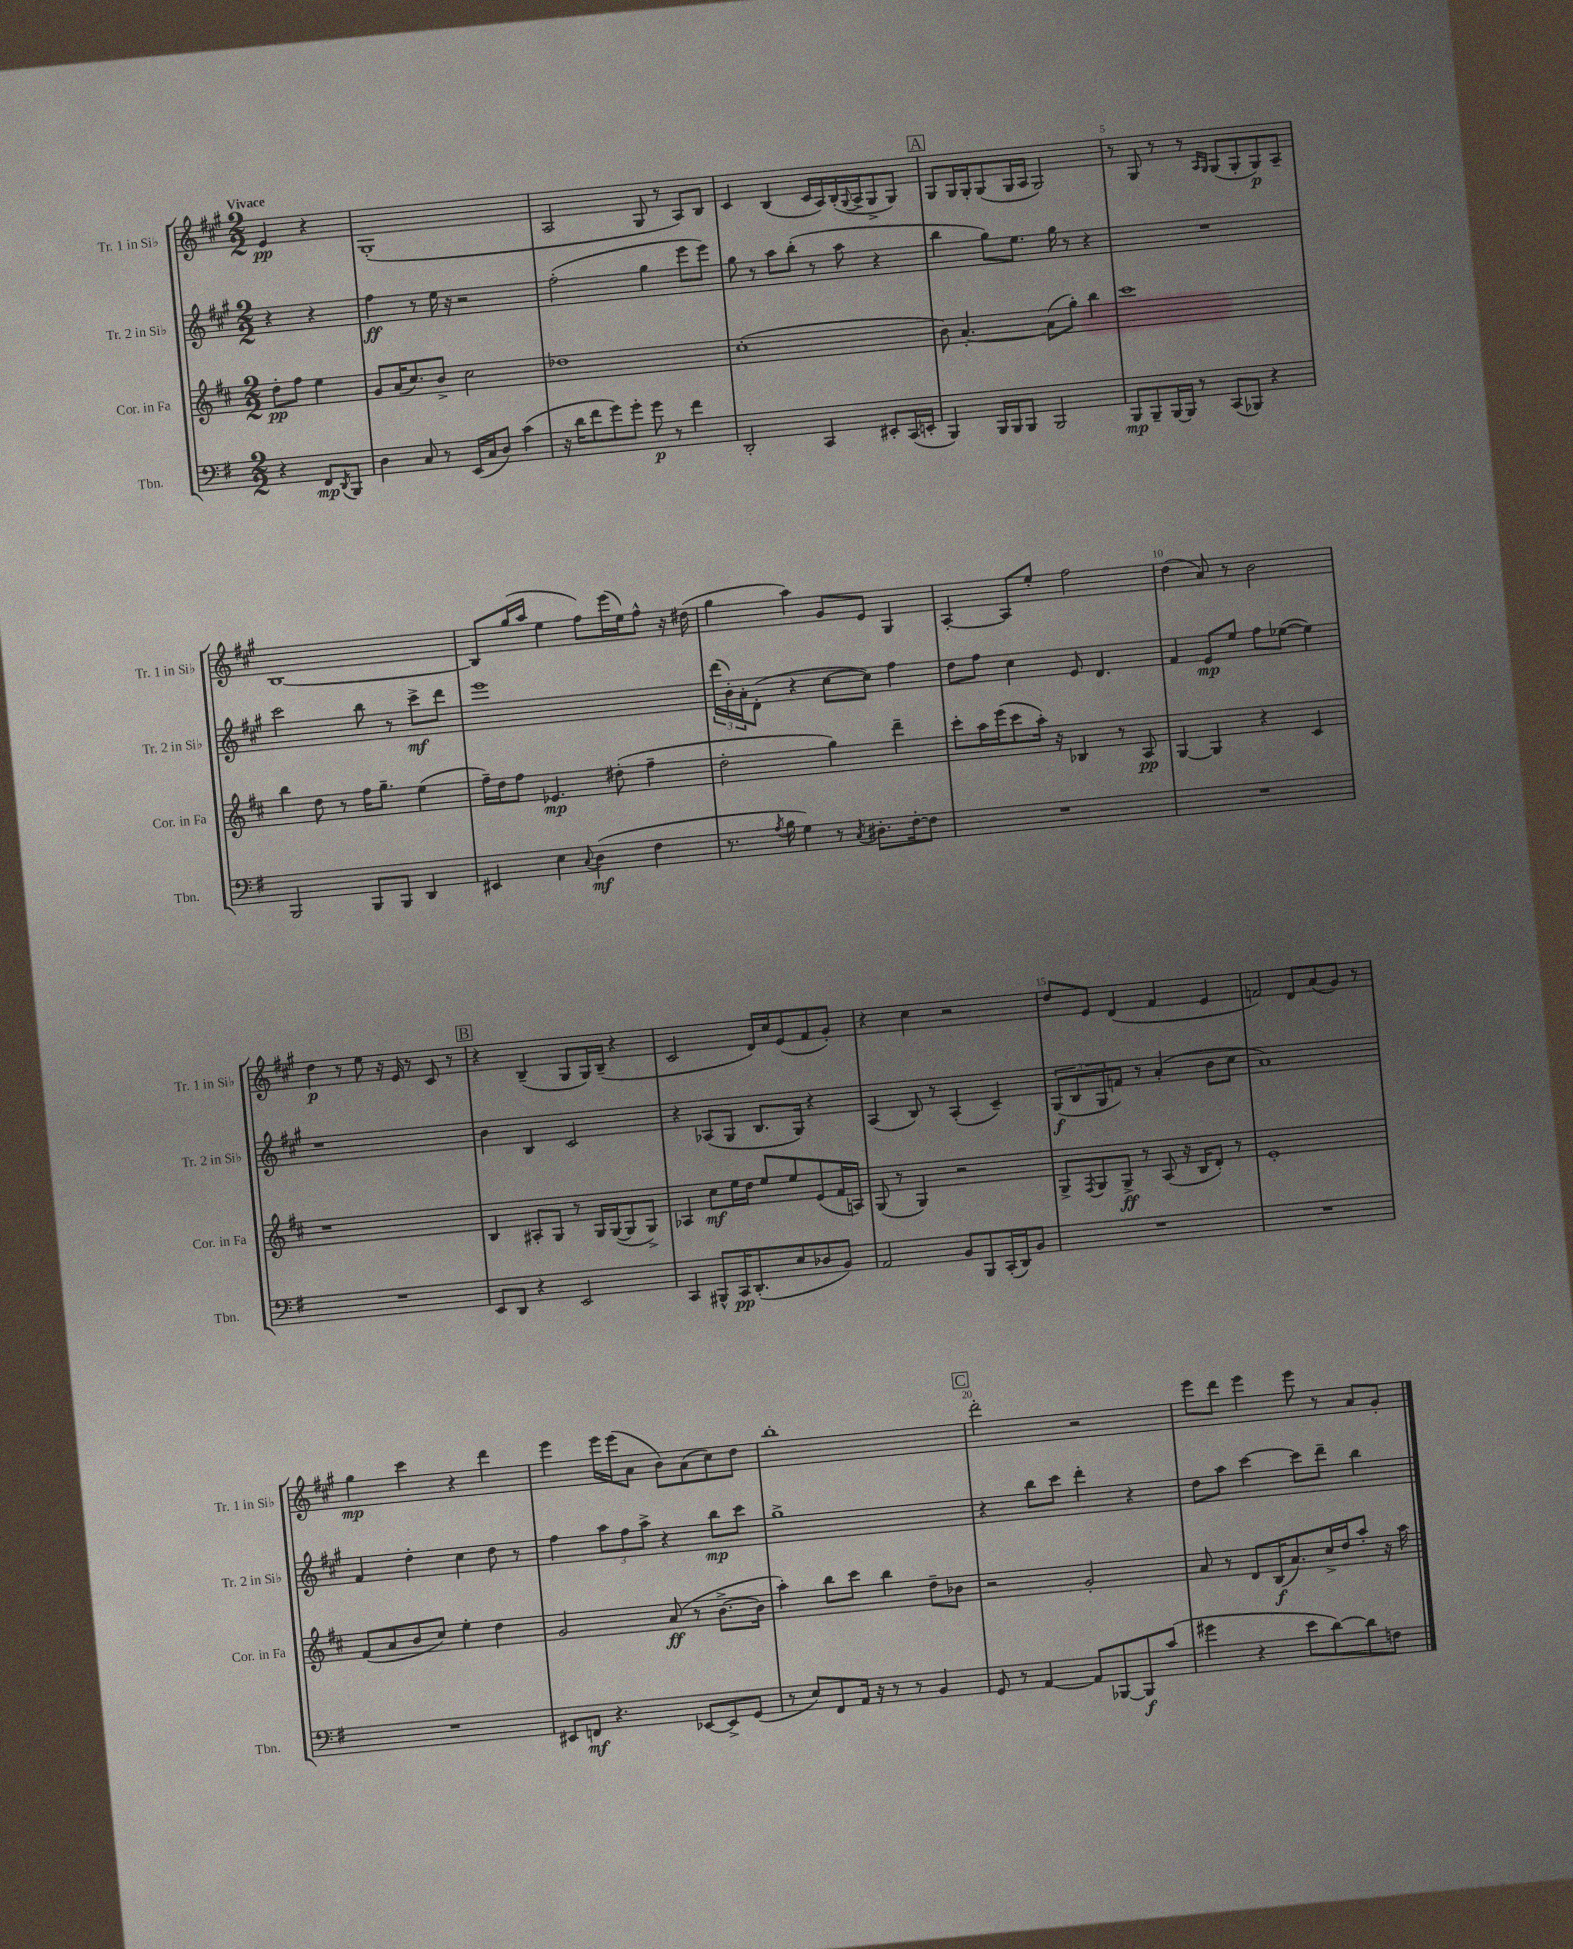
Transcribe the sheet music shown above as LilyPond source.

<<
\new StaffGroup <<
\new Staff = "s0" \with { instrumentName = "Tr. 1 in Sib" shortInstrumentName = "Tr. 1 in Sib" } {
    \clef treble \key a \major \numericTimeSignature \time 2/2 \partial 2 \tempo "Vivace"
    e'4\pp r4 |
    gis1-.( |
    a2 gis8 r8 a8) b8 |
    cis'4 b4( cis'16 a16) b16-.( \appoggiatura { gis8 } a16-> gis8-> gis8) |
    \mark \markup { \box "A" } gis8 gis16 gis16-. gis8( gis16 a16 gis2) |
    r8 gis8 r8 r8 \grace { a16 gis16 } gis8( gis8-. gis8\p) a8-- |
    b1~ |
    b8 gis''16( a''16 e''4 fis''8) e'''16( e''16) fis''8-^ r16 dis''16( |
    gis''4 a''4) gis'8 e'8 gis4 |
    a4~-. a8 e''8-. fis''2 |
    d''4( a'8) r8 b'2 |
    d''4\p r8 e''8 r16 e'16 r8 cis'8 r8 |
    \mark \markup { \box "B" } r4 b4--( gis8 gis16) b16--( r4 |
    cis'2 d'16) cis''16 e'8( fis'8 gis'8-.) |
    r4 cis''4 r2 |
    d''8 e'8 d'4( fis'4 e'4 |
    f'2) d'8 a'8( gis'8) r8 |
    gis''4\mp cis'''4 r4 d'''4 |
    e'''4 e'''16 e'''16( a'8 b'8) a'8( cis''8) d''8 |
    b''1-. |
    \mark \markup { \box "C" } d'''2-. r2 |
    e'''8 d'''8 e'''4 e'''8 r8 a'8 gis'8-. \bar "|." |
}
\new Staff = "s1" \with { instrumentName = "Tr. 2 in Sib" shortInstrumentName = "Tr. 2 in Sib" } {
    \clef treble \key a \major \numericTimeSignature \time 2/2 \partial 2
    r4 r4 |
    fis''4\ff r8 e''16 r16 r2 |
    fis''2-.( gis''4 e'''8 e'''8) |
    gis''8 r8 a''8 b''8-.( r8 a''8 r4 |
    \mark \markup { \box "A" } b''4 gis''8) e''8. gis''16 r8 r4 |
    R1 |
    cis'''2 b''8 r8 cis'''8->\mf d'''8 |
    e'''1 |
    \tuplet 3/2 { d'''16( b'16-.) a'16-. } d'8-.( r4 cis''8~ cis''8) fis''4 |
    d''8 fis''8 cis''4 e'8 d'4. |
    fis'4 e'8\mp e''8 fis''8 ees''8~( ees''4) |
    r1 |
    \mark \markup { \box "B" } b'4 b4 cis'2 |
    r4 aes8( gis8 b8. gis16) r4 |
    a4( b8) r8 a4-.( cis'4--) |
    \tuplet 3/2 { gis8\f( b8 gis8 } f'8) r8 a'4-.( b'8 cis''8 |
    a'1) |
    fis'4 d''4-. cis''4 d''8 r8 |
    fis''4 \tuplet 3/2 { a''8 fis''8 a''8-> } r4 b''8\mp cis'''8 |
    gis''1-> |
    \mark \markup { \box "C" } r4 b''8 cis'''8 d'''4-. r4 |
    d''8 a''8 cis'''4~ cis'''8 d'''8-- b''4 \bar "|." |
}
\new Staff = "s2" \with { instrumentName = "Cor. in Fa" shortInstrumentName = "Cor. in Fa" } {
    \clef treble \key d \major \numericTimeSignature \time 2/2 \partial 2
    d''8-.\pp fis''8 e''4 |
    g'8 a'16( cis''8.) b'8-> cis''2 |
    des''1 |
    cis''1-.( |
    \mark \markup { \box "A" } b'8) a'4.~-. a'8( g''8-.) b''4 |
    cis'''1 |
    b''4 d''8 r8 fis''16 g''8.-- e''4( |
    fis''16--) d''16 fis''8 ees'4.\mp dis''8-.( fis''4-- |
    d''2-. g''4) d'''4-- |
    cis'''8-. a''16 e'''16( cis'''8 a''16-.) r16 bes4 r8 a8\pp |
    g4~ g4 r4 cis'4 |
    r1 |
    \mark \markup { \box "B" } b4 ais8-. g8 r8 g16 g16~( g8 g8->) |
    aes4 cis''8\mf e''16 d''16 e''8 e''8 e'8( fis'16 a16) |
    g8( r8 g4) r2 |
    g8-> \acciaccatura { fis8 } g8 g8->\ff r8 a8( r16 b16 d'8-.) r8 |
    e'1-. |
    fis'8( a'8 b'8 cis''8) e''4-. d''4 |
    g'2 a'8\ff( r8 b'8.~-> b'16 |
    a''4-.) b''8 cis'''8 b''4 d''8-- bes'8 |
    \mark \markup { \box "C" } r2 g'2-. |
    a'8 r8 d'8 b16\f( a'8.) cis''16-> d''16 a''8-. r16 a''16 \bar "|." |
}
\new Staff = "s3" \with { instrumentName = "Tbn." shortInstrumentName = "Tbn." } {
    \clef bass \key g \major \numericTimeSignature \time 2/2 \partial 2
    r4 fis,8\mp \acciaccatura { d,8 } b,,8 |
    d4 c8 r8 e,16( c16 d8) c'4( |
    r16 d'16 fis'8 g'8) g'8-. g'8\p r8 fis'4 |
    d,2-. c,4 eis,8-. c,16( e,16-. |
    \mark \markup { \box "A" } b,,4) b,,16 b,,16 b,,8 b,,2 |
    b,,8\mp b,,8-- b,,16~ b,,16 r8 c,8( bes,,8) r4 |
    b,,2 b,,8 b,,8 d,4 |
    eis,4 e4 \appoggiatura { c8 } d4\mf( fis4 |
    r8. \acciaccatura { a8 } b16 g4) r8 \acciaccatura { c8 } dis8.-. fis16~-. fis8 |
    R1 |
    R1 |
    R1 |
    \mark \markup { \box "B" } e,8 d,8 r4 e,2 |
    c,4 bis,,8-^ c,16\pp d,8.-.( e8 des8 b,8) |
    a,2 b,8 b,,8 c,16-.( d,16) b,8 |
    R1 |
    R1 |
    R1 |
    eis,8 f,8\mf r4. ees,8~ ees,8-> g,8( |
    r8 e8) fis,8 a,16 r16 r8 r8 b,4 |
    \mark \markup { \box "C" } g,8 r8 a,4~ a,8 bes,,8~ bes,,8\f c'8( |
    gis'4 r4 e'8 d'8~) d'8 f8 \bar "|." |
}
>>
>>
\layout { \context { \Score \override BarNumber.break-visibility = ##(#f #t #t) barNumberVisibility = #(every-nth-bar-number-visible 5) } }
